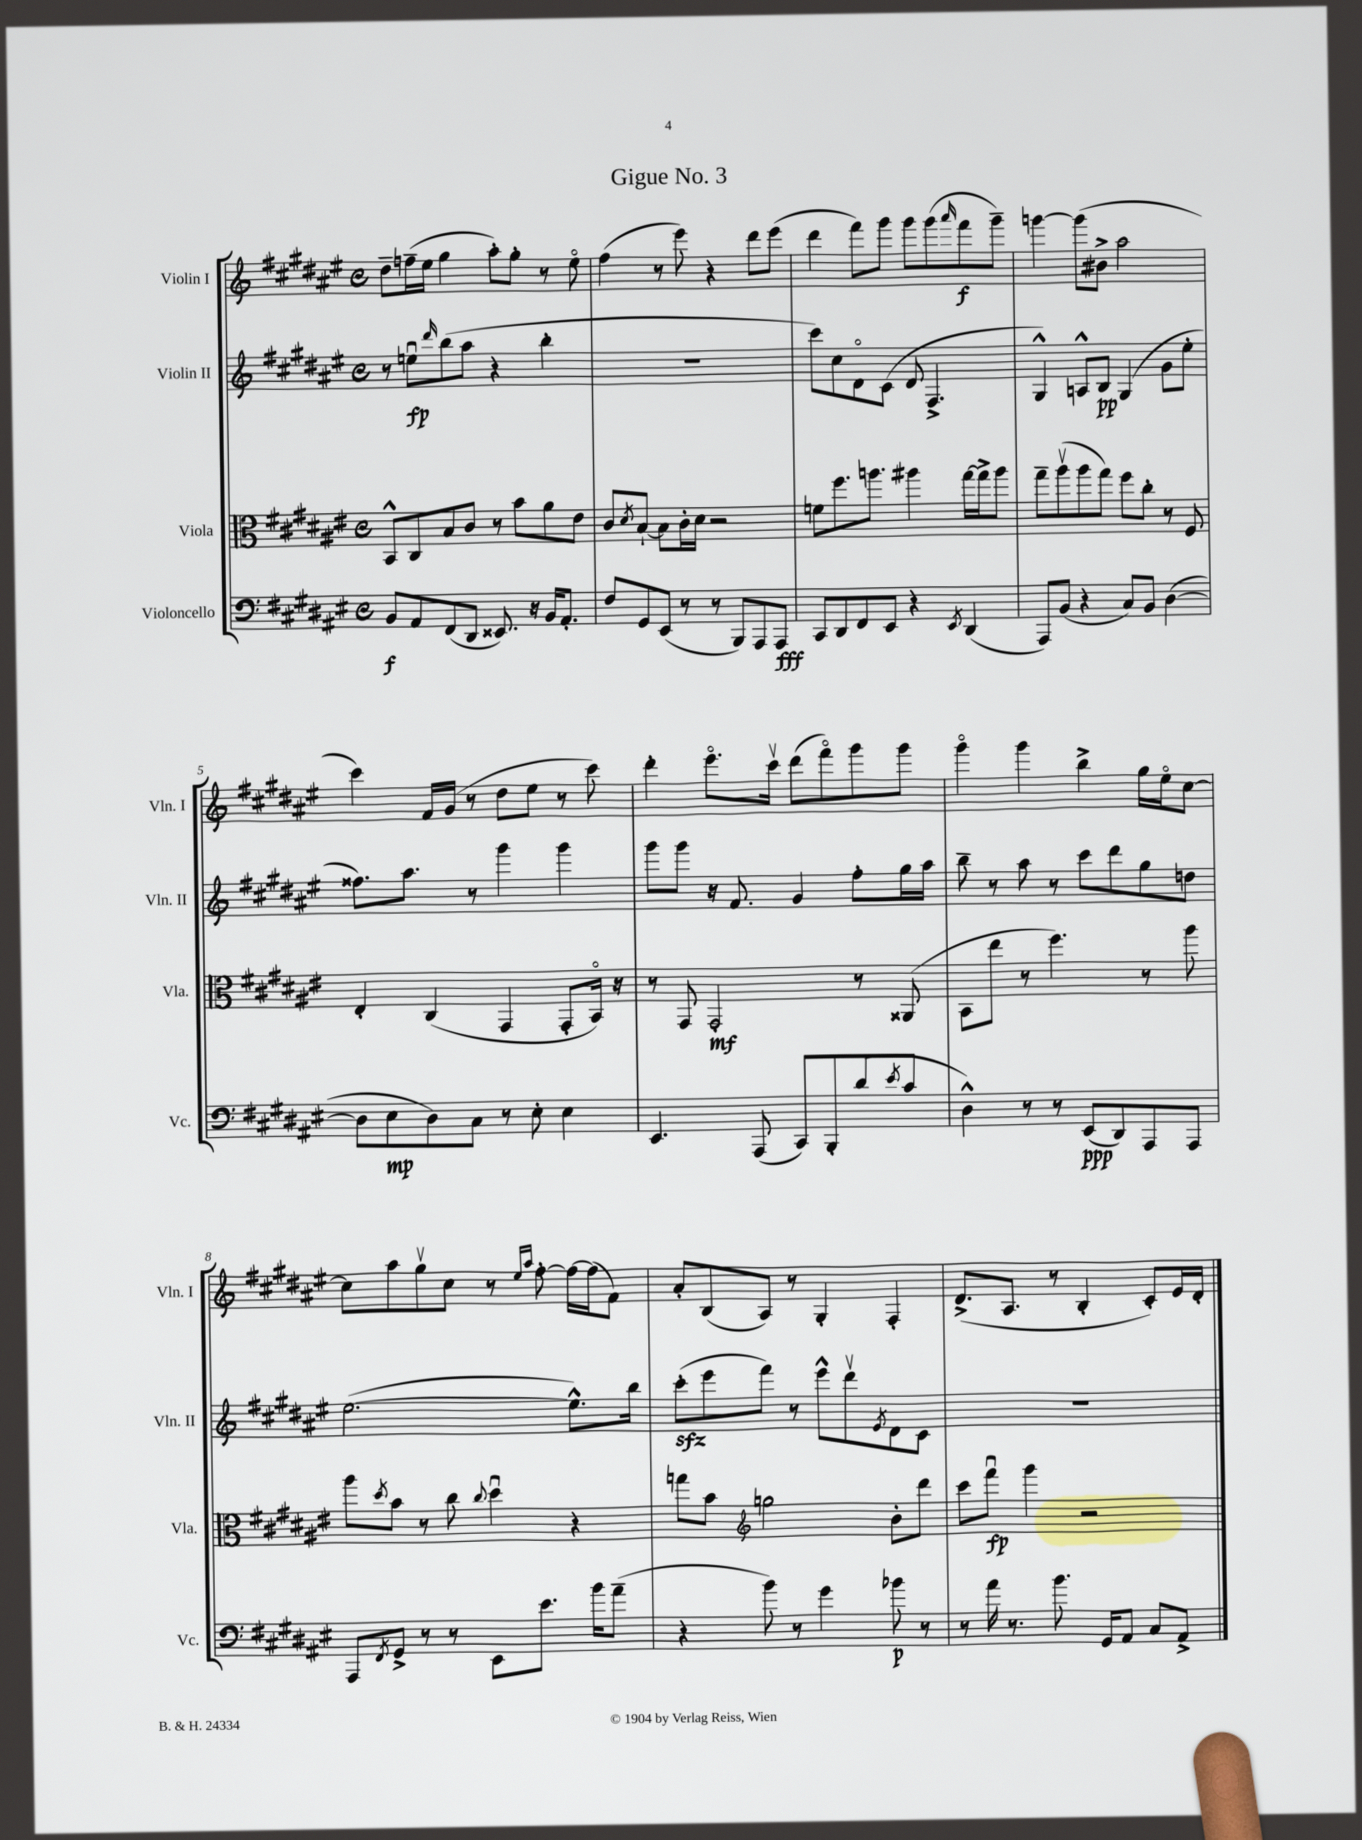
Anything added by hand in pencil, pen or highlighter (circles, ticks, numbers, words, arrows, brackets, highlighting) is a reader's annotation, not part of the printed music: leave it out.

**kern	**kern	**kern	**kern
*staff4	*staff3	*staff2	*staff1
*clefF4	*clefC3	*clefG2	*clefG2
*k[f#c#g#d#a#e#]	*k[f#c#g#d#a#e#]	*k[f#c#g#d#a#e#]	*k[f#c#g#d#a#e#]
*M4/4	*M4/4	*M4/4	*M4/4
*met(c)	*met(c)	*met(c)	*met(c)
8BB/L	8BB^^/L	8r	8dd#~\L
8AA#/	8C#/	8eeu\L	(16ff~\L
.	.	.	16ee#\JJ
.	.	16qqddd#/	.
(8FF#/	8B/	(8bb\	4gg#\
8DD#/J	8c#/J	8aa#\J	.
8.EE##/)	8r	4r	8aa#'\L)
.	8b\L	.	8gg#'\J
16r	.	.	.
16BB/LK	8a#\	4bb'\	8r
8.AA#'/J	.	.	.
.	8e#\J	.	8ee#o\
=	=	=	=
8F#/L	8c#/L	1r	(4ff#\
.	8qd#/	.	.
8GG#/	[8B`/J	.	.
(8EE#/J	8B\]L	.	8r
8r	16c#'\L	.	8eee#\)
.	16d#\JJ	.	.
8r	2r	.	4r
8BBB/L)	.	.	.
8AAA#/	.	.	8ddd#\L
8AAA#/J	.	.	(8eee#\J
=	=	=	=
8CC#/L	8f\L	8ccc#\L)	4ddd#\
8DD#/	8.ff#\	8cc#\	.
8FF#/	.	8d#o\	8fff#\L)
.	8.aa\J	.	.
8EE#/J	.	(8c#\J	8ggg#\J
4r	4aa#\	8d#/	8ggg#\L
.	.	4.F#^/	(8ggg#\
8qEE#/	.	.	16qqaaa#/
(4DD#/	[16gg#\LL	.	8fff#\
.	16gg#^\]J	.	.
.	8aa#\J	.	8ggg#~\J)
=	=	=	=
8AAA#/L)	8gg#~\L	4G#^^/)	[4ggg\
(8BB/J	(8aa#v\	.	.
4r	8aa#\	8A^^/L	(8ggg\]L
.	8gg#\J)	8B/J	8b#^\J
8C#/L)	8ff#\L	(4G#/	2aa#\
8BB/J	8cc#'\J	.	.
([4D#\	8r	8g#\L	.
.	8F#/	8ee#'\J	.
=	=	=	=
8D#\]L	4E#'/	8.ff##\L)	4ccc#\)
8E#\	.	.	.
.	.	8.aa#\J	.
8D#\)	(4C#/	.	16f#/LL
.	.	.	(16g#/JJ
8C#\J	.	8r	8r
8r	4GG#/	4ggg#\	8dd#\L
8E#'\	.	.	8ee#\J
4E#\	8GG#'/L	4ggg#\	8r
.	16BBo/Jk)	.	8ccc#\)
.	16r	.	.
=	=	=	=
4.EE#/	8r	8ggg#\L	4ddd#'\
.	8GG#/	8ggg#\J	.
.	2GG#'/	16r	8.eee#o\L
.	.	8.f#/	.
(8AAA#/	.	.	.
.	.	.	16ccc#v\Jk
8CC#/L)	.	4g#/	(8ddd#\L
8BBB'/	.	.	8fff#o\)
(8d#/	8r	8ff#'\L	8ggg#\
8qe#/	.	.	.
8c#/J	(8AA##/	16gg#\L	8ggg#\J
.	.	16aa#\JJ	.
=	=	=	=
4D#^^\)	8BB\L	8bb~\	4ggg#o\
.	8ee#\J	8r	.
8r	8r	8aa#\	4ggg#\
8r	4.ff#\)	8r	.
(8EE#/L	.	8ccc#\L	4bb^\
8DD#/)	.	8ddd#\	.
8AAA#/	8r	8gg#\	16gg#\LL
.	.	.	16ee#o\J
8AAA#/J	8aa#\	8dd\J	[8cc#\J
=	=	=	=
8AAA#/L	8aa#\L	([2.ee#\	8cc#\]L
8qFF#/	8qdd#/	.	.
8GG#^/J	8b\J	.	8aa#\
8r	8r	.	8gg#v\
8r	8cc#\	.	8cc#\J
.	8qqcc#/	.	.
8EE#\L	4dd#u\	.	8r
.	.	.	16qqee#/LL
.	.	.	16qqaa#/JJ
8.e#\J	.	.	[8ff#'\
.	4r	8.ee#^^\]L)	16ff#\_LL
16b\LK	.	.	(16ff#\]J
(8a#~\J	.	.	8f#\J)
.	.	16bb\Jk	.
=	=	=	=
4r	8gg\L	(8ccc#'\L	8a#'/L
.	8b\J	8eee#\	(8B/
*	*clefG2	*	*
8b\)	2gg\	8fff#\J)	8A#/J)
8r	.	8r	8r
4g#\	.	8eee#^^\L	4G#'/
.	.	8ddd#v\	.
.	.	8qe#/	.
8b-\	8b'\L	8d#\	4F#'/
8r	8ddd#\J	8c#\J	.
=	=	=	=
8r	8ccc#\L	1r	(8.d#^/L
16a#\	8fff#u\J	.	.
8.r	.	.	8.A#/J
.	4ggg#\	.	.
8.b\	.	.	8r
.	2r	.	4B'/
16GG#/LK	.	.	.
8AA#/J	.	.	.
8C#/L	.	.	8c#'/L)
8AA#^/J	.	.	16e#/L
.	.	.	16d#'/JJ
==	==	==	==
*-	*-	*-	*-
